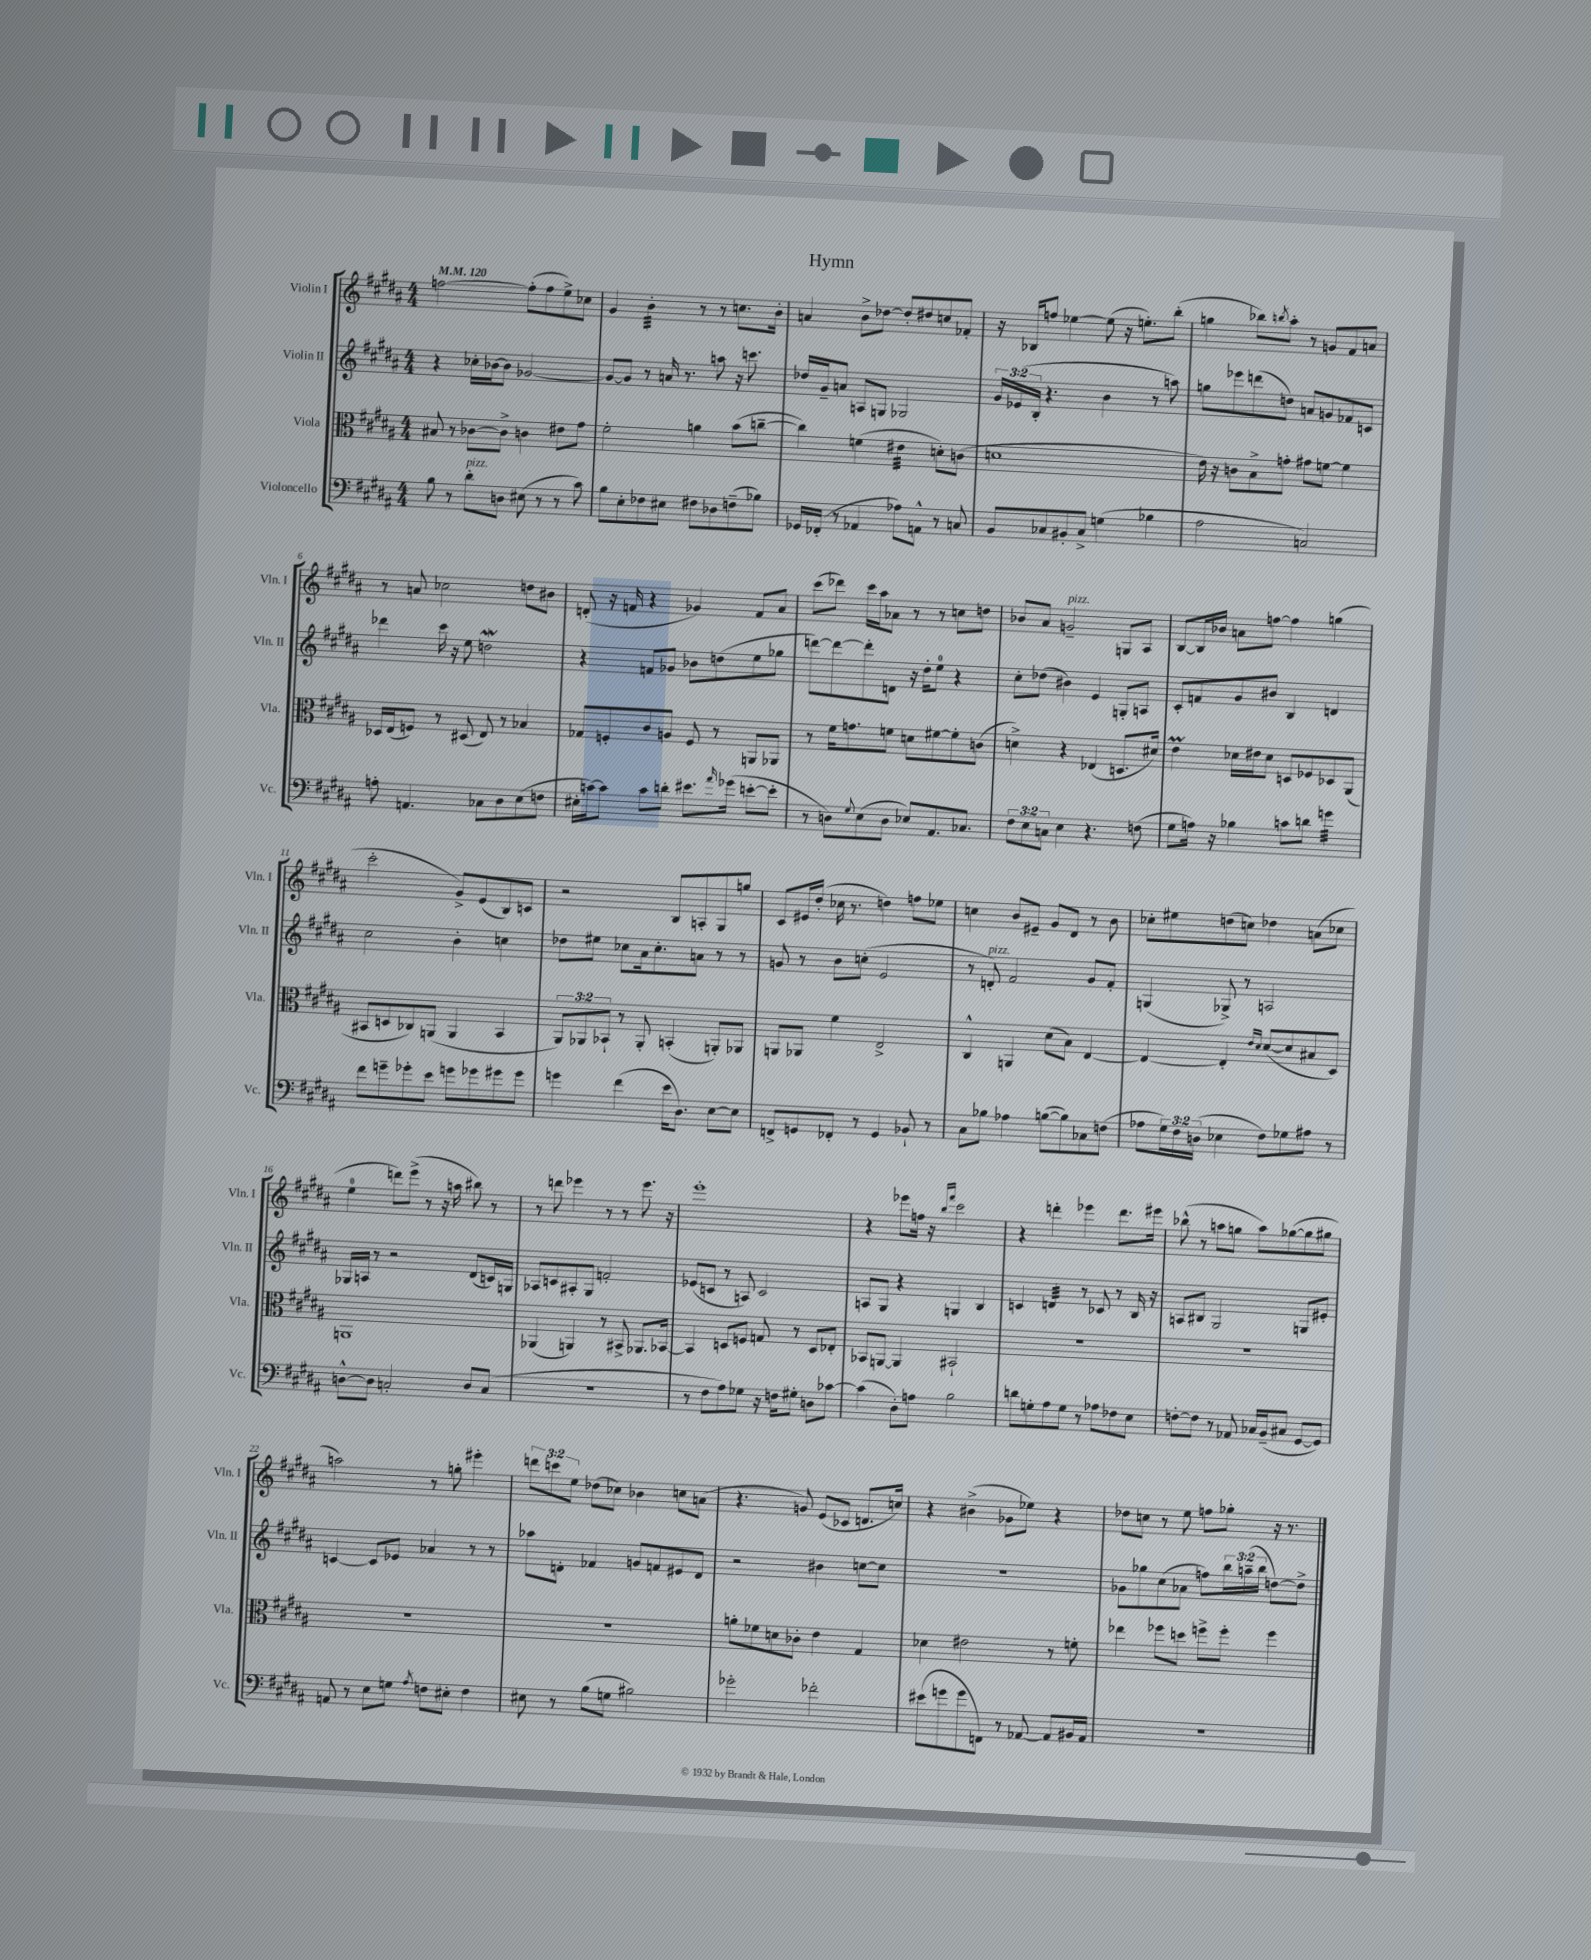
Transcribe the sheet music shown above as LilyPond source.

\header { title = "Hymn" }
<<
\new StaffGroup <<
\new Staff = "s0" \with { instrumentName = "Violin I" shortInstrumentName = "Vln. I" } {
    \clef treble \key b \major \numericTimeSignature \time 4/4 \override Staff.TupletNumber.text = #tuplet-number::calc-fraction-text \tempo 4 = 120
    f''2~ f''8-.( f''8 e''8->) ces''8 |
    gis'4 b'4:32-. r8 r8 c''8. b'16-. |
    a'4 b'8-> des''8~ des''8-. dis''8 c''8 fes'8-. |
    r16 bes16 f''8 ees''4~ ees''8( r16 e''8.-.) b''8-.( |
    g''4 bes''8) \acciaccatura { b''8 } ais''8-. r8 g'8 fis'8 a'8 |
    r8 a'8 ces''2 d''8 bis'8 |
    d'8-.( r16 f'16 r4 ges'4) f'8 ais'8 |
    cis'''8( des'''8) cis'''16 ais''16 aes'8 r8 r8 c''8 d''8 |
    bes'8 ais'8 g'2--^\markup { \italic "pizz." } g8 ais8 |
    b8~ b16 bes'16 a'8 f''8~ f''4 g''4( |
    cis'''2-. gis'8->) e'8( b8) c'8 |
    r2 b8 a8-. gis8 g''8 |
    cis'8 eis'16 dis''16-.( ces''16 r8. d''4) f''8 ees''8 |
    c''4 b'8 eis'8-- gis'8 dis'8 r8 b'8 |
    ces''8-. eis''8 d''8( c''8) des''4 a'8( ces''8 |
    e''4-0 d'''8) e'''8->( r8 r16 a''16 bis''8) r8 |
    r8 d'''8 ees'''4 r8 r8 ees'''8. r16 |
    e'''1-. |
    r4 ees'''8 f''16 r16 \grace { b''16 fis'''16 } cis'''2 |
    r4 d'''4-. ees'''4 d'''8. eis'''16 |
    bes''8-^( r8 a''8 g''8 a''8) ges''8~( ges''8 gis''8 |
    a''2) r8 g''8-. eis'''4-. |
    \tuplet 3/2 { d'''8 c'''8 e''8 } des''8( ces''8) bes'4 c''8 a'8( |
    r4. g'8) e'8( ces'8 d'8. c''16) |
    r4 bis'4->( ges'8 ees''8) r4 |
    des''8 c''8 r8 e''8 f''8 ges''8-. r16 r8. \bar "|." |
}
\new Staff = "s1" \with { instrumentName = "Violin II" shortInstrumentName = "Vln. II" } {
    \clef treble \key b \major \numericTimeSignature \time 4/4 \override Staff.TupletNumber.text = #tuplet-number::calc-fraction-text
    r4 ces''16-. bes'16~ bes'8 ges'2~ |
    ges'8~ ges'8 r8 a'16 r8. a''8 r16 c'''8. |
    des''16 gis'16-- a'8 a8 g8 ges2 |
    \tuplet 3/2 { gis'16 ees'16( b16-. } r4. b'4 r8 a''8) |
    g''8 ees'''8 d'''8( d''8) a'8 g'8 fes'8 c'8 |
    des'''4 cis'''16 r16 e''8 d''2\mordent |
    r4 f'8 ges'8 bes'8 d''8( e''8 ges''8 |
    d'''8~) d'''8~ d'''8-. d'8 r16 dis''16-. e''8-0 r4 |
    cis''8-. des''8( bis'4) e'4 g8-. a8 |
    cis'8-. f'8 gis'8 bis'8 b4 d'4 |
    cis''2 b'4-. c''4 |
    des''8 eis''8 ces''8 ais'16 ces''8.-. a'8 r8 r8 |
    g'8 r8 b'8 c''8-.( e'2 |
    r8 d'8-.^\markup { \italic "pizz." }) fis'2 gis'8 fis'8-. |
    g4( ges8->) r8 a2 |
    ges16 a16 r8 r2 dis'8( c'16) g16 |
    aes8 c'8 ais8-. gis8 f'2-. |
    ees'8( c'8 r8 a8) c'2 |
    a8 gis8 r4 g4 b4 |
    c'4 d'4:32 r8 ces'8 r8 b16 r16 |
    a8 bis8 gis2 g8 eis'8-. |
    c'4~ c'8 ees'8 aes'4 r8 r8 |
    aes''8 d'8-. fes'4 g'8 f'8 eis'8 d'8 |
    r2 bis'4 c''8~ c''8 |
    R1 |
    ges'8 ges''8 cis''8( aes'8 f''8) \tuplet 3/2 { b''16 a''16--( b''16 } d''8~) d''8-> \bar "|." |
}
\new Staff = "s2" \with { instrumentName = "Viola" shortInstrumentName = "Vla." } {
    \clef alto \key b \major \numericTimeSignature \time 4/4 \override Staff.TupletNumber.text = #tuplet-number::calc-fraction-text
    bis8 r8 ces'8~ ces'8-> c'4 eis'8 gis'8 |
    fis'2-. a'4 b'8( c''8~-- |
    c''4) f'4( eis'4:32 d'8-.) c'8( |
    d'1 |
    e'16) r16 c'8 b8-> g'8-. gis'8 f'8~ f'4 |
    des16 e16( f8) r8 dis8( e8) r8 bes4 |
    ges8 f8-. cis'8 a8 f8 r8 a,8 aes,8 |
    r8 fis'16 g'8. f'8 d'8 fis'8~ fis'8-. c'8( |
    d'4->) r4 ees4( d8. dis'16) |
    e'4\prall des'16 eis'16 des'8 d8 fes8 des8 ais,8( |
    bis,8 d8 ces8) a,8( a,4 bis,4 |
    \tuplet 3/2 { ais,8) aes,8 bes,8-! } r8 aes,8-. b,4-.( a,8-.) aes,8 |
    a,8 aes,8 fis'4 e2-> |
    cis4-^ a,4 dis'8( b8) e4~ |
    e4~ e4-. \grace { e'16 dis'16 } dis'8~( dis'8 bis8 dis8) |
    a,1 |
    aes,4( a,4) r8 bis,8-> aes,8. bes,16~ |
    bes,4 d8 f8 g8 r8 d8 ees8-. |
    bes,8 a,8~ a,4 bis,2-! |
    R1 |
    R1 |
    R1 |
    R1 |
    a'8-. fes'8 d'8 ces'8-. e'4 gis4 |
    des'4 eis'2 r8 f'8-. |
    ees''4 fes''8 d''8 f''8-> f''8-. f''4 \bar "|." |
}
\new Staff = "s3" \with { instrumentName = "Violoncello" shortInstrumentName = "Vc." } {
    \clef bass \key b \major \numericTimeSignature \time 4/4 \override Staff.TupletNumber.text = #tuplet-number::calc-fraction-text
    b8 r8 dis'8-.^\markup { \italic "pizz." } d8 eis8( r8 r8 cis'8) |
    b8 e8-. fes8 eis8 fis8 des8 f8--( bes8) |
    ges,16 fes,16-.( r8 aes,4 aes8) a,8-^ r8 c8 |
    b,8 ces8 bis,8-. ces8-> g4( bes4 |
    ais2 c2) |
    a8-. a,4. ces8 dis8 e8( f8 |
    eis16-. c'16~) c'8 c'8 d'8-. eis'8. \grace { ais'16 } ges'16( e'8~-. e'8-. |
    r8 d8) \appoggiatura { gis8 } e8( d8 ees8) ais,8. ces8. |
    \tuplet 3/2 { fis8 e8 c8 } e4 r4. f8( |
    gis8 a16) r16 bes4 c'8 d'8 g'4:32 |
    fis'8 g'8-- ges'8-. e'8 g'8 ges'8 gis'8 gis'8 |
    g'4 fis'4( e'16 dis8.) e8~ e8 |
    f,8-> g,8 fes,8-. r8 g,4 bes,8-! r8 |
    cis8 bes8 aes4 b8~( b8) ces8 f8( |
    aes8 \tuplet 3/2 { gis16) fis16 d16( } ees4 fis8) ges8 ais8 r8 |
    d8~-^ d8 c2-. d8 c8( |
    R1 |
    r8 fis8 ais8) ges8 r16 f16 gis8-. d8 ces'8~ |
    ces'4( dis8-.) a8 b2 |
    d'8 g8-. ais8 g8 r8 aes8 fes8 e8 |
    f8~-. f8 r8 aes,8 ces16 b,16--( cis8 gis,8~ gis,8) |
    a,8 r8 e8 g8 \acciaccatura { ais8 } f8 eis8-. f4 |
    eis8 r8 b8( g8 bis2) |
    ges'2-. fes'2-. |
    eis'8( g'8 g'8 f,8) r8 aes,8~ aes,8 bis,16 aes,16 |
    R1 \bar "|." |
}
>>
>>
